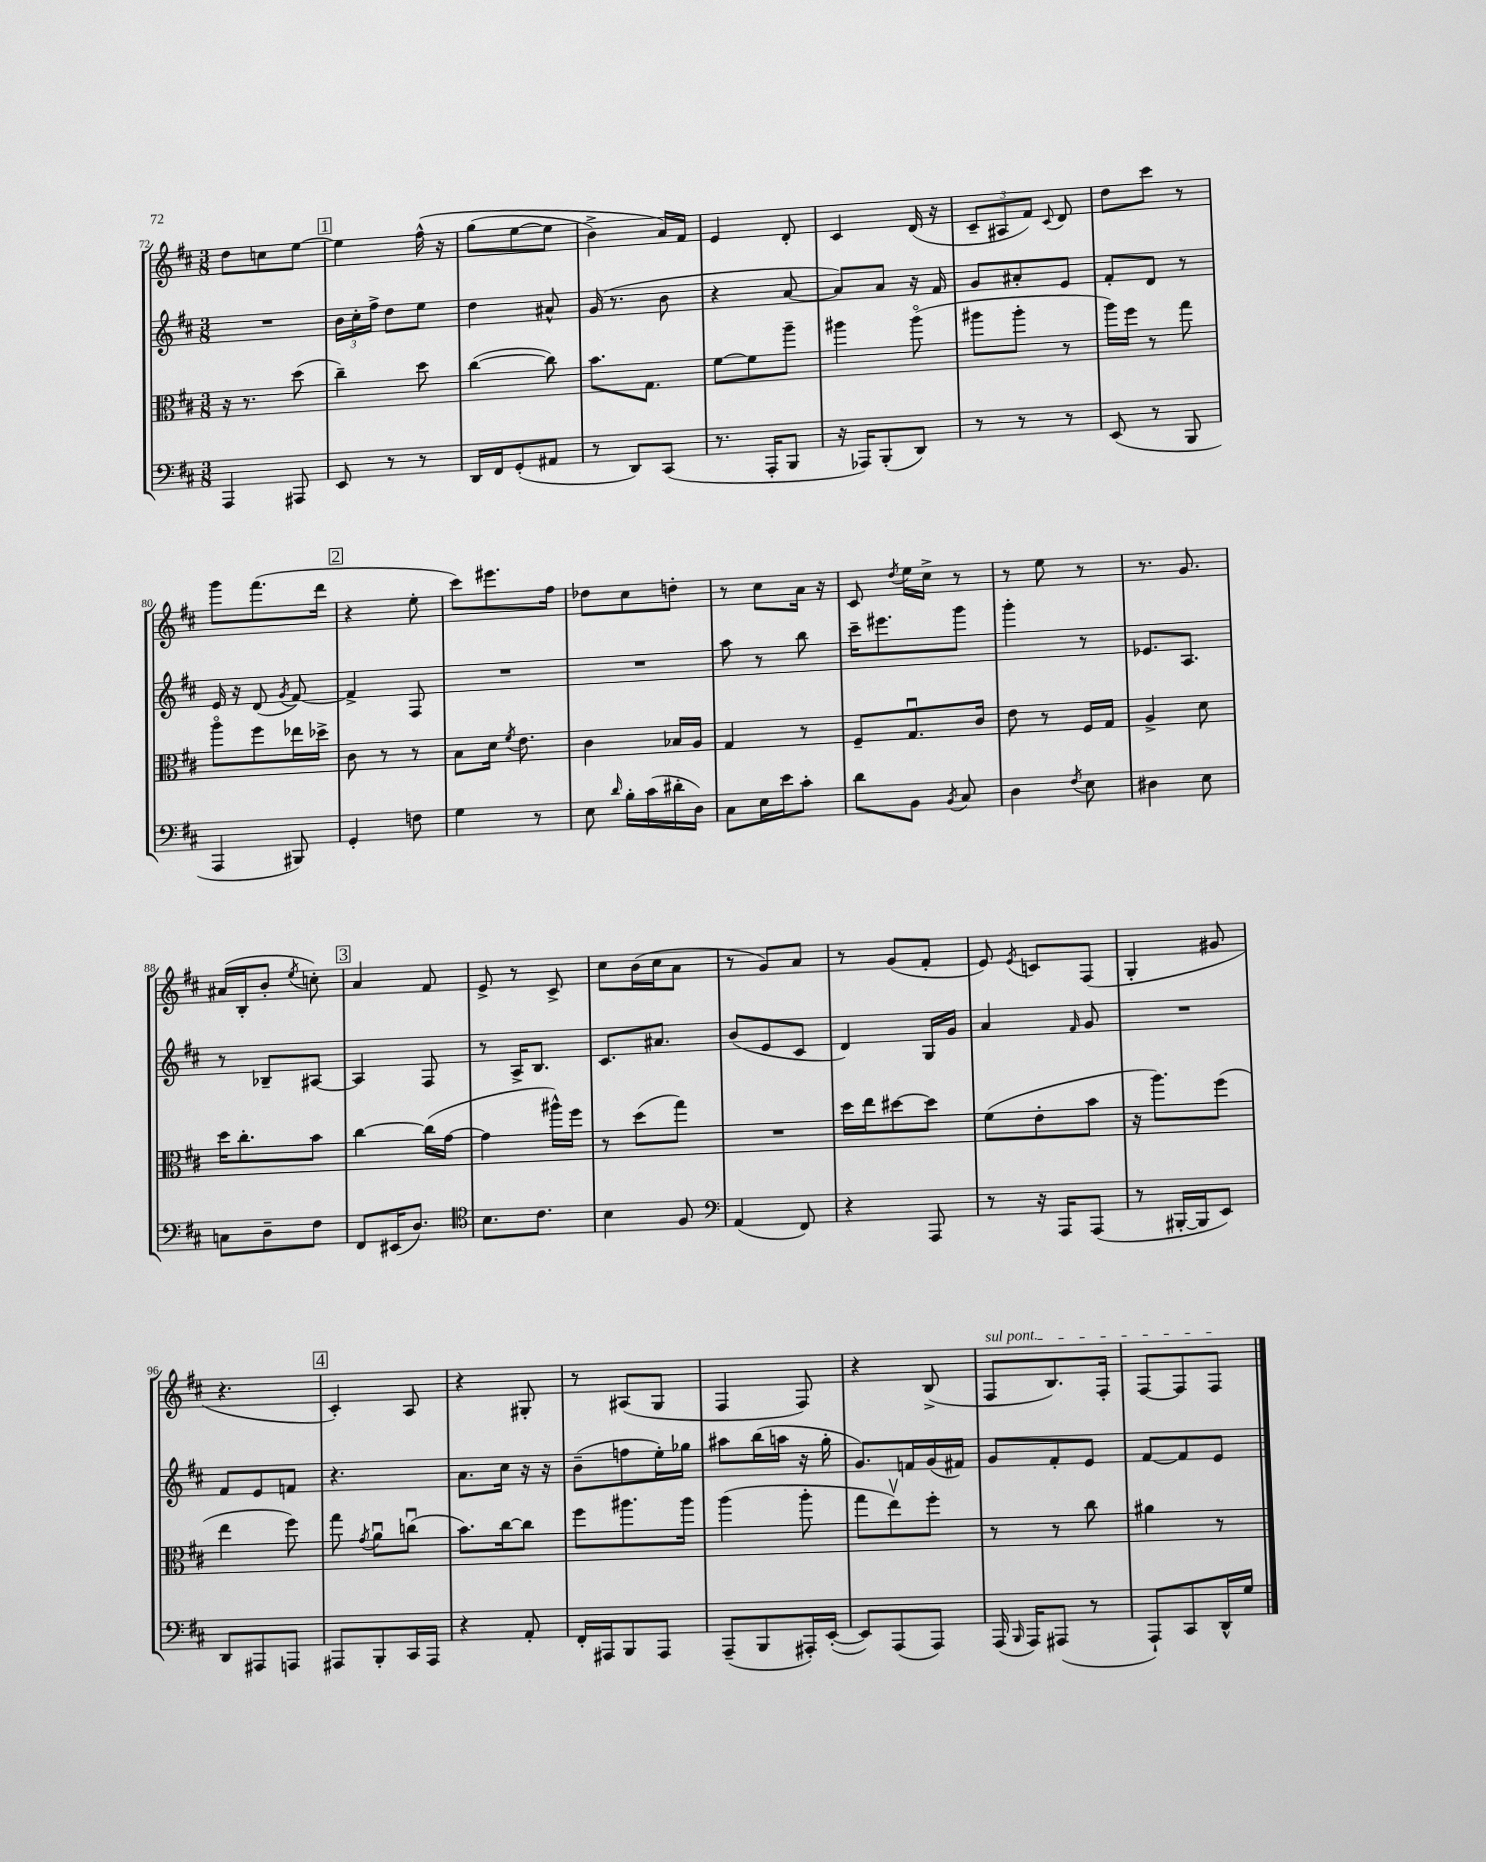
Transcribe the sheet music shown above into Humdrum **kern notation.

**kern	**kern	**kern	**kern
*part4	*part3	*part2	*part1
*staff4	*staff3	*staff2	*staff1
*clefF4	*clefC3	*clefG2	*clefG2
*k[f#c#]	*k[f#c#]	*k[f#c#]	*k[f#c#]
*M3/8	*M3/8	*M3/8	*M3/8
=72	=72	=72	=72
4AAA/	16r	4.r	8dd\L
.	8.r	.	.
.	.	.	8ccn\
8AAA#X/	(8dd\	.	[8ee\J
!!LO:REH:place=s1:t=1
=73	=73	=73	=73
8EE/	4cc#~\)	24b\LL	4ee\]
.	.	24cc#'\	.
.	.	24ff#^\JJ	.
8r	.	8dd\L	.
8r	8dd\	8ee\J	(16ff#^^\
.	.	.	16r
=74	=74	=74	=74
16DD/LL	([4cc#\	4dd\	(8gg\L
16FF#/J	.	.	.
(8GG'/	.	.	[8ee\
8AA#X/J	8cc#\])	8a#X^^/	8ee\J]
=75	=75	=75	=75
8r	8.b\L	(16g/	4b^\)
.	.	8.r	.
8DD/L)	.	.	.
.	8.G\J	.	.
(8CC#/J	.	8b\	16a/LL)
.	.	.	16f#/JJ
=76	=76	=76	=76
8.r	[8f#\L	4r	4e/
.	8f#\]	.	.
16AAA'/KL	.	.	.
8BBB/J	8aa~\J	[8a/	8d'/
=77	=77	=77	=77
16r	4aa#X\	8a/L])	4c#/
16AAA-X/KL)	.	.	.
(8BBB'/	.	8a/J	.
8DD/J)	(8aa#\	16r	(16d/
.	.	16f#/	16r
=78	=78	=78	=78
8r	8aa#X\L	8g/L	12c#~/L
.	.	.	12A#X/
8r	8aa#'\J	8a#X'/	.
.	.	.	12f#/J)
.	.	.	8qqc#/
8r	8r	8e/J	8d/
=79	=79	=79	=79
(8EE/	16aa\LL)	8f#'/L	8dd\L
.	16ff#\JJ	.	.
8r	8r	8d/J	8ccc#\J
8BBB/	8gg\	8r	8r
!!LO:LB:g=z
=80	=80	=80	=80
4AAA/	8aa\L	16e/	8ggg\L
.	.	16r	.
.	8ff#\	(8d/	(8.fff#\
.	.	8qg/	.
8BBB#X/)	16ee-X\L	[8f#/)	.
.	16dd-X^\JJ	.	16ddd\Jk
!!LO:REH:place=s1:t=2
=81	=81	=81	=81
4GG'/	8c#\	4f#^/]	4r
.	8r	.	.
8Fn\	8r	8F#/	8ee'\
=82	=82	=82	=82
4G\	8B\L	4.r	8ccc#\L)
.	16d\Jk	.	8.eee#X\
.	8qf#/	.	.
.	8.e\	.	.
8r	.	.	.
.	.	.	16ff#\Jk
=83	=83	=83	=83
8E\	4c#\	4.r	8dd-X\L
16qqd/	.	.	.
16B'\LL	.	.	8cc#\
(16c#\	.	.	.
16d#X'\	16B-X/LL	.	8ddn'\J
16D\JJ)	16A/JJ	.	.
=84	=84	=84	=84
8C#\L	4G/	8aa\	8r
16E\L	.	8r	8cc#\L
16e\J	.	.	.
8c#'\J	8r	8bb\	16a\Jk
.	.	.	16r
=85	=85	=85	=85
8d\L	8F#~/L	16ccc#~\KL	8c#/
.	.	8.eee#X\	.
.	.	.	8qdd/
8BB\J	8.Gu/	.	16ee\LL
.	.	.	16cc#^\JJ
8qBB/	.	.	.
8C#/	.	8ggg\J	8r
.	16c#/Jk	.	.
=86	=86	=86	=86
4D\	8e\	4ggg'\	8r
.	8r	.	8ee\
8qF#/	.	.	.
8E\	16F#/LL	8r	8r
.	16G/JJ	.	.
=87	=87	=87	=87
4D#X\	4A^/	8.e-X/L	8.r
.	.	8.A/J	8.g/
8E\	8d\	.	.
!!LO:LB:g=z
=88	=88	=88	=88
8Cn\L	16dd\KL	8r	(16a#X/LL
.	8.cc#'\	.	16B'/J
8D~\	.	8B-X~/L	8b'/J
.	.	.	8qee/
8F#\J	8b\J	[8A#X/J	8ccn'\)
!!LO:REH:place=s1:t=3
=89	=89	=89	=89
8FF#/L	[4cc#\	4A#/]	4a/
(16EE#X/K	.	.	.
8.D/J)	.	.	.
.	(16cc#\LL]	8F#/	8f#/
.	[16g\JJ	.	.
=90	=90	=90	=90
*clefC4	*	*	*
8.B\L	4g\]	8r	8e^/
.	.	16A^/KL	8r
8.c#\J	.	8.B/J	.
.	16aa#X^^\LL)	.	8c#^/
.	16ff#\JJ	.	.
=91	=91	=91	=91
4B\	8r	8.c#/L	8cc#\L
.	(8dd\L	.	(16b\L
.	.	8.a#X/J	16cc#\J
8F#/	8gg\J)	.	8a\J
=92	=92	=92	=92
*clefF4	*	*	*
(4AA/	4.r	(8b/L	8r
.	.	8e/	8g/L)
8FF#/)	.	8c#/J	8a/J
=93	=93	=93	=93
4r	16dd\LL	4d/)	8r
.	16ee\J	.	.
.	[8dd#X\	.	(8g/L
8AAA/	8dd#\J]	16G/LL	8f#'/J
.	.	16g/JJ	.
=94	=94	=94	=94
8r	(8f#\L	4a/	8e/)
.	.	.	8qe/
16r	8e'\	.	8cn/L
16AAA/KL	.	.	.
.	.	16qqf#/	.
(8AAA/J	8b\J	8g/	(8F#/J
=95	=95	=95	=95
8r	16r	4.r	4G'/
.	8.aa\L)	.	.
[16BBB#X'/LL	.	.	.
16BBB#/J]	.	.	.
8EE/J)	(8ff#\J	.	8g#X/
!!LO:LB:g=z
=96	=96	=96	=96
8DD/L	4ee\	8f#/L	4.r
8AAA#X/	.	8e/	.
8AAAn/J	8ff#\)	8fn/J	.
!!LO:REH:place=s1:t=4
=97	=97	=97	=97
8AAA#X/L	8gg\	4.r	4c#'/)
.	8qg/	.	.
8BBB'/	8au\L	.	.
16CC#/L	(8ccnu\J	.	8A/
16AAA#/JJ	.	.	.
=98	=98	=98	=98
4r	8.b\L)	8.a\L	4r
.	[16cc#\k	16cc#\Jk	.
8AA'/	8cc#\J]	16r	8G#X'/
.	.	16r	.
=99	=99	=99	=99
16FF#'/LL	8ff#\L	(8b~\L	8r
16AAA#X/J	.	.	.
8BBB/	8.aa#X\	8ffn\	(8A#X/L
8AAA#/J	.	16ee'\L)	8G/J
.	16aa#\Jk	16gg-X\JJ	.
=100	=100	=100	=100
(8AAA~/L	(4aa\	8aa#X\L	4F#/
8BBB/	.	(16bb\L	.
.	.	16aan\JJ	.
16AAA#X'/L)	8aa'\	16r	8F#/)
([16EE'/JJ	.	16gg'\	.
=101	=101	=101	=101
8EE/L])	8gg\L	8.g/L)	4r
(8AAA/	8eev\)	.	.
.	.	16fn/L	.
8AAA/J)	8ff#'\J	(16g/	(8B^/
.	.	16f#X/JJ)	.
=102	=102	=102	=102
!	!	!	!LO:TX:a:i:t=sul pont.
(16AAA/	8r	8g/L	8F#/L
16qqBBB/	.	.	.
16AAA/KL)	.	.	.
(8AAA#X/J	8r	8f#'/	8.B/)
8r	8cc#\	8e/J	.
.	.	.	16F#'/Jk
=103	=103	=103	=103
8AAA`/L)	4a#X\	[8f#/L	[8F#/L
8CC#/	.	8f#/]	8F#/]
16DD^^/L	8r	8e/J	8F#/J
16G/JJ	.	.	.
==	==	==	==
*-	*-	*-	*-
